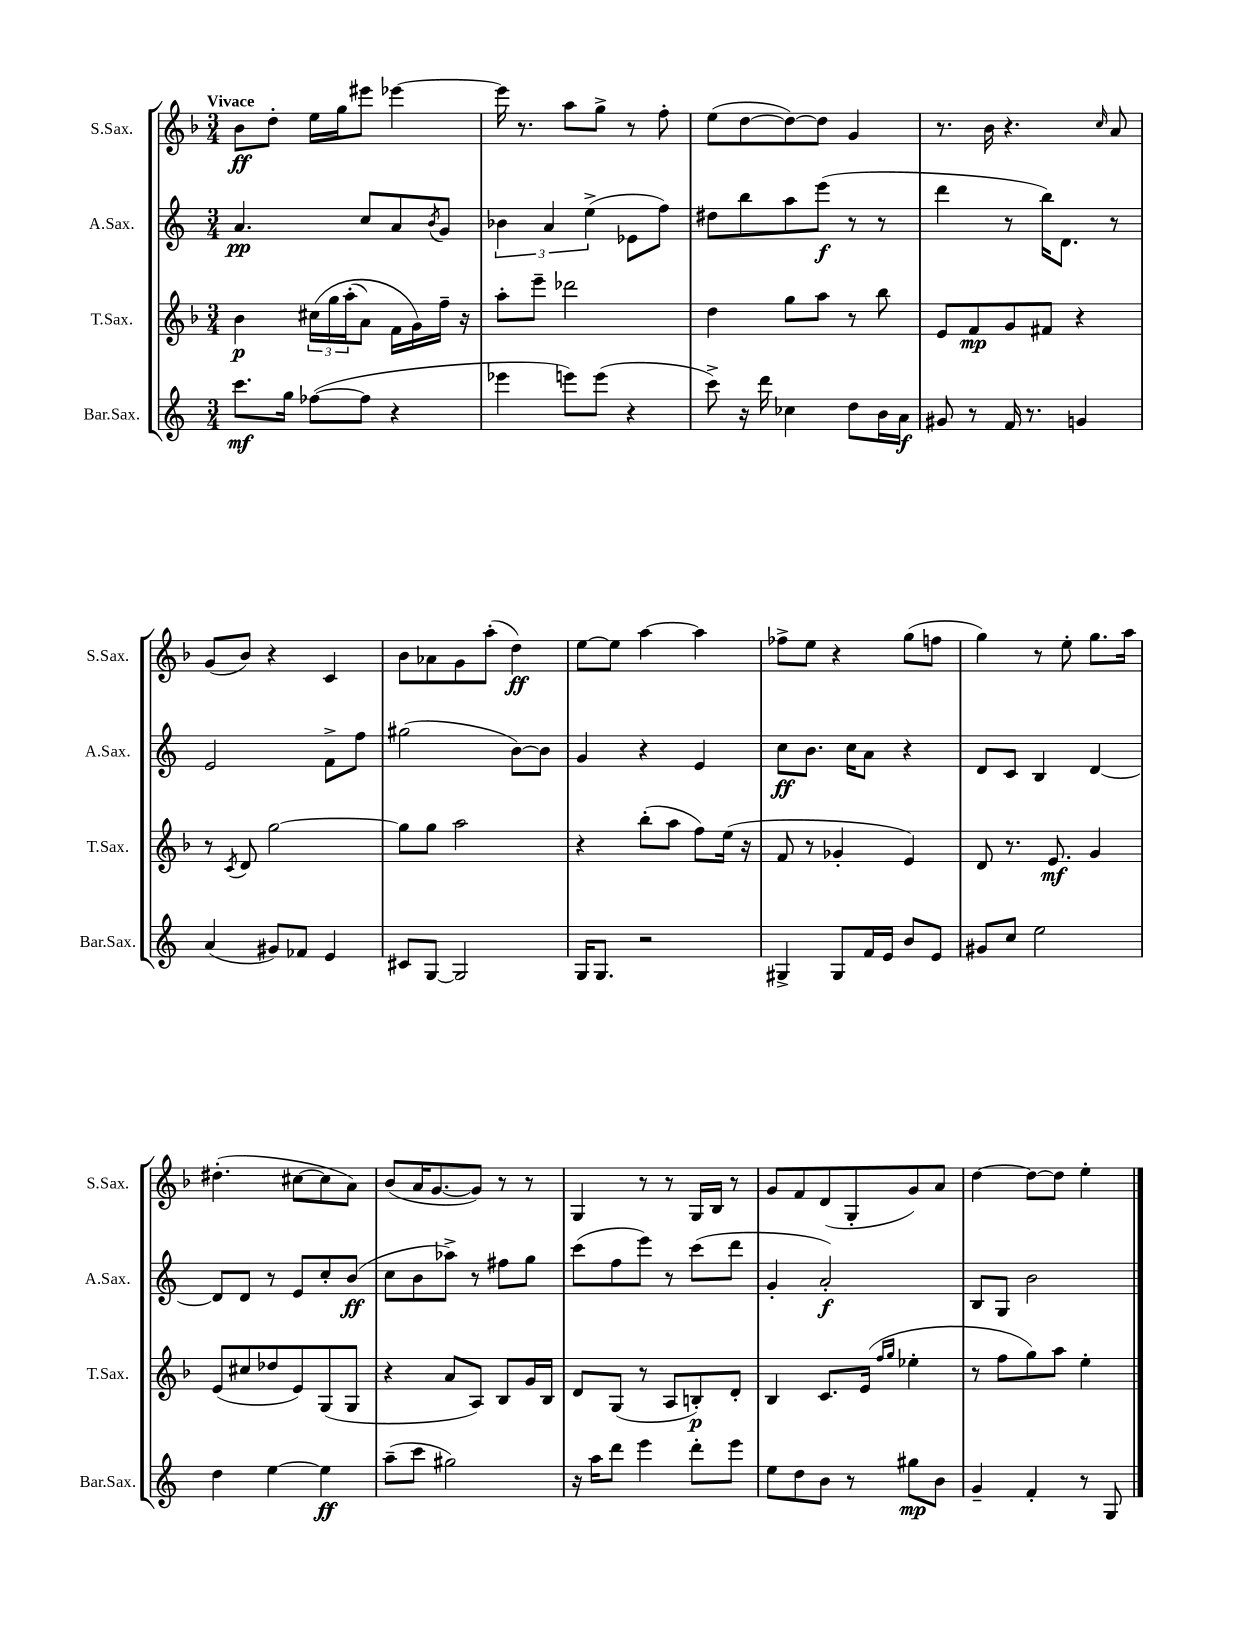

**kern	**kern	**kern	**kern
*staff4	*staff3	*staff2	*staff1
*clefG2	*clefG2	*clefG2	*clefG2
*k[]	*k[b-]	*k[]	*k[b-]
*M3/4	*M3/4	*M3/4	*M3/4
8.ccc\L	4b-\	4.a/	8b-\L
.	.	.	8dd'\J
16gg\Jk	.	.	.
([8ff-\L	&(24cc#\LL	.	16ee\LL
.	24gg\	.	.
.	.	.	16gg\J
.	(24aa'\J	.	.
8ff-\]J	8a\J)	8cc/L	8eee#\J
4r	16f\LL	8a/	[4eee-\
.	16g\&)	.	.
.	.	8qb/	.
.	16ff~\JJ	8g/J	.
.	16r	.	.
=	=	=	=
4eee-\	8aa'\L	6b-\	16eee-\]
.	.	.	8.r
.	8eee~\J	.	.
.	.	6a/	.
8eee\L)	2ddd-\	.	8aa\L
.	.	(6ee^\	.
(8eee\J	.	.	8gg^\J
4r	.	8e-\L	8r
.	.	8ff\J)	8ff'\
=	=	=	=
8ccc^\)	4dd\	8dd#\L	(8ee\L
16r	.	8bb\	[8dd\
16ddd\	.	.	.
4cc-\	8gg\L	8aa\	8dd\_)
.	8aa\J	(8eee\J	8dd\]J
8dd\L	8r	8r	4g/
16b\L	8bb-\	8r	.
16a\JJ	.	.	.
=	=	=	=
8g#/	8e/L	4ddd\	8.r
8r	8f/	.	.
.	.	.	16b-\
16f/	8g/	8r	4.r
8.r	.	.	.
.	8f#/J	16bb\LK)	.
.	.	8.d\J	.
4g/	4r	.	.
.	.	.	16qqcc/
.	.	8r	8a/
=	=	=	=
(4a/	8r	2e/	(8g/L
.	8qc/	.	.
.	8d/	.	8b-/J)
8g#/L)	[2gg\	.	4r
8f-/J	.	.	.
4e/	.	8f^\L	4c/
.	.	8ff\J	.
=	=	=	=
8c#/L	8gg\]L	(2gg#\	8b-\L
[8G/J	8gg\J	.	8a-\
2G/]	2aa\	.	8g\
.	.	.	(8aa'\J
.	.	[8b\L)	4dd\)
.	.	8b\]J	.
=	=	=	=
16G/LK	4r	4g/	[8ee\L
8.G/J	.	.	.
.	.	.	8ee\]J
2r	(8bb-'\L	4r	[4aa\
.	8aa\J	.	.
.	8ff\L)	4e/	4aa\]
.	(16ee\Jk	.	.
.	16r	.	.
=	=	=	=
4G#^/	8f/	8cc\L	8ff-^\L
.	8r	8.b\J	8ee\J
8G#/L	4g-'/	.	4r
.	.	16cc\LK	.
16f/L	.	8a\J	.
16e/JJ	.	.	.
8b/L	4e/)	4r	(8gg\L
8e/J	.	.	8ff\J
=	=	=	=
8g#/L	8d/	8d/L	4gg\)
8cc/J	8.r	8c/J	.
2ee\	.	4B/	8r
.	8.e/	.	.
.	.	.	8ee'\
.	4g/	[4d/	8.gg\L
.	.	.	16aa\Jk
=	=	=	=
4dd\	(8e/L	8d/]L	(4.dd#'\
.	8cc#/	8d/J	.
[4ee\	8dd-/	8r	.
.	8e/)	8e/L	[8cc#\L
4ee\]	(8G/	8cc'/	8cc#\]
.	8G/J	(8b/J	8a\J)
=	=	=	=
(8aa~\L	4r	8cc\L	(8b-/L
8ccc\J	.	8b\	16a/K
.	.	.	[8.g/
2gg#\)	8a/L	8aa-^\J)	.
.	8A/J)	8r	8g/]J)
.	8B-/L	8ff#\L	8r
.	16g/L	8gg\J	8r
.	16B-/JJ	.	.
=	=	=	=
16r	8d/L	(8ccc\L	4G/
16aa\LK	.	.	.
8ddd\J	(8G/J	8ff\	.
4eee\	8r	8eee\J)	8r
.	8A/L	8r	8r
8ddd'\L	8B'/)	(8ccc\L	16G/LL
.	.	.	16B-/JJ
8eee\J	8d'/J	8ddd\J	8r
=	=	=	=
8ee\L	4B-/	4g'/	8g/L
8dd\	.	.	8f/
8b\J	8.c/L	2a'/)	(8d/
8r	.	.	8G'/
.	(16e/Jk	.	.
.	16qqff/LL	.	.
.	16qqgg/JJ	.	.
8gg#\L	4ee-'\	.	8g/)
8b\J	.	.	8a/J
=	=	=	=
4g~/	8r	8B/L	[4dd\
.	8ff\L	8G/J	.
4f'/	8gg\)	2b\	8dd\_L
.	8aa\J	.	8dd\]J
8r	4ee'\	.	4ee'\
8G/	.	.	.
==	==	==	==
*-	*-	*-	*-
